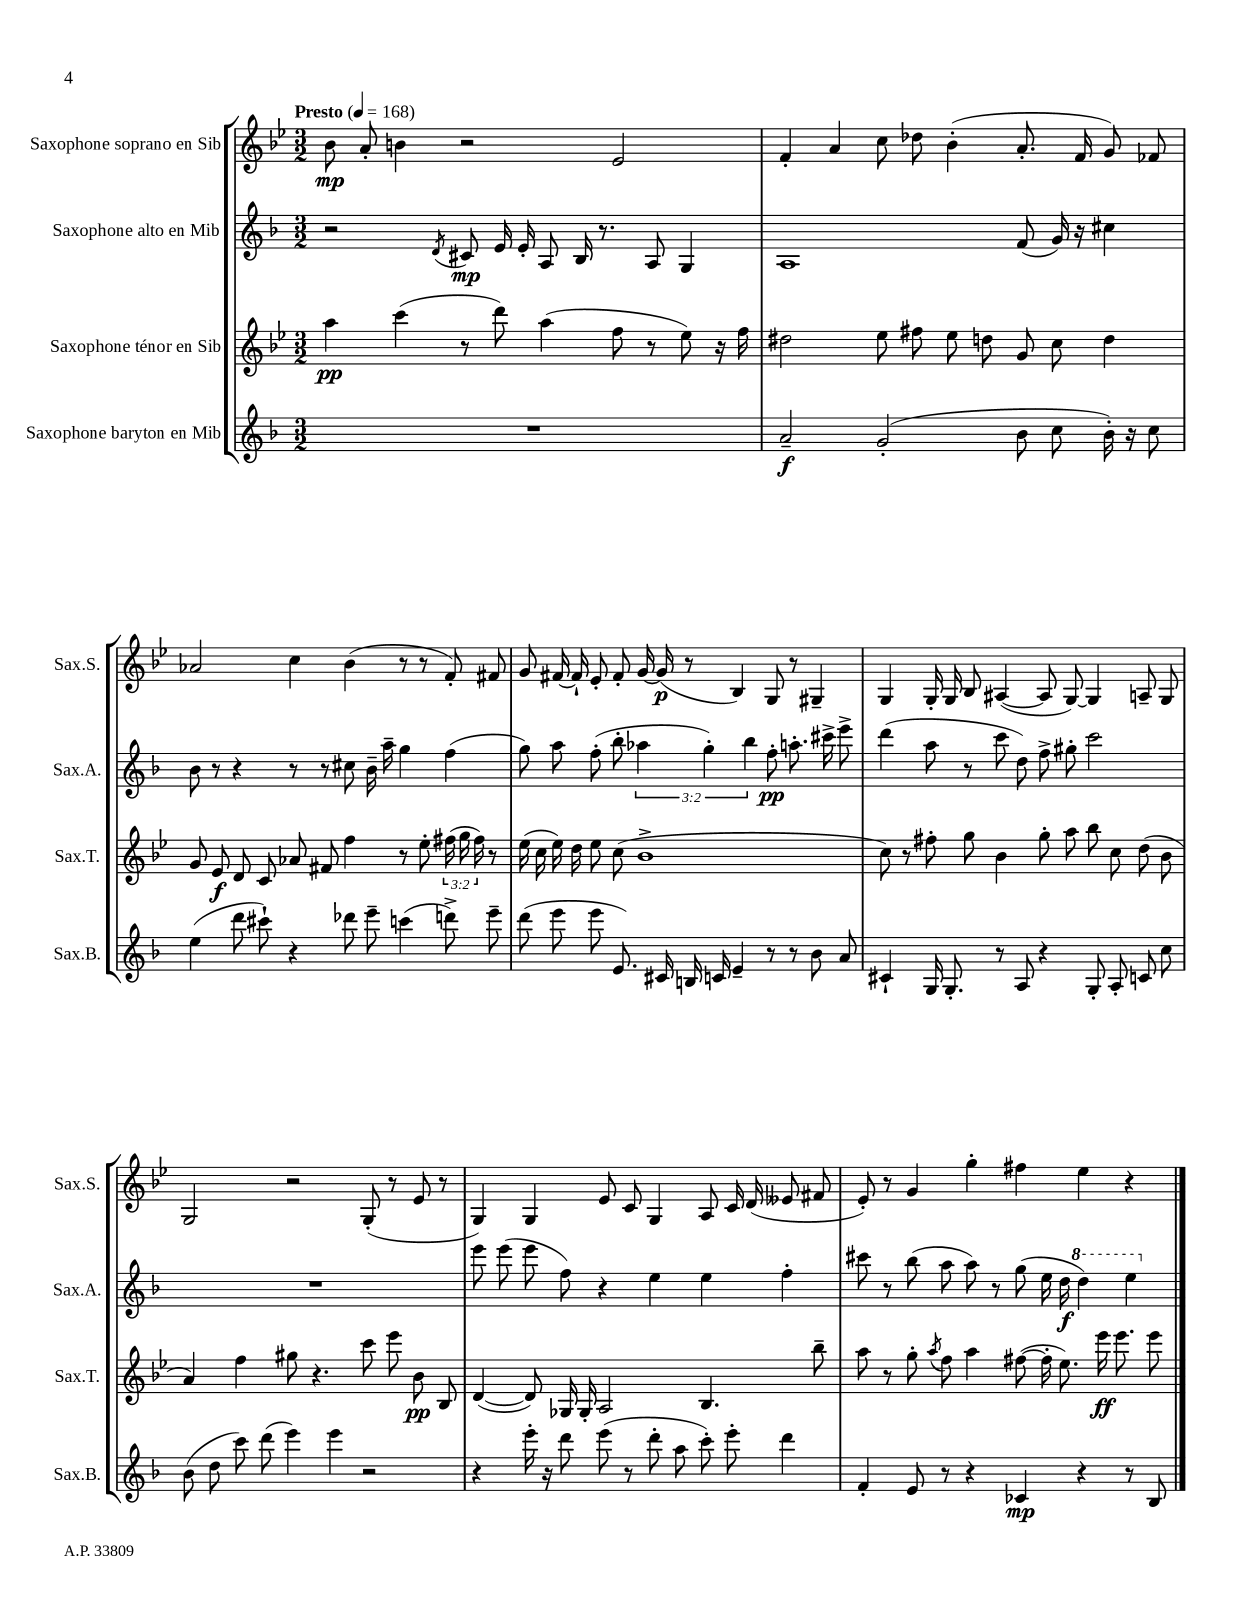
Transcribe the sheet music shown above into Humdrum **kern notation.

**kern	**dynam	**kern	**dynam	**kern	**dynam	**kern	**dynam
*part4	*part4	*part3	*part3	*part2	*part2	*part1	*part1
*staff4	*staff4	*staff3	*staff3	*staff2	*staff2	*staff1	*staff1
*I"Saxophone baryton en Mib	*	*I"Saxophone ténor en Sib	*	*I"Saxophone alto en Mib	*	*I"Saxophone soprano en Sib	*
*I'Sax.B.	*	*I'Sax.T.	*	*I'Sax.A.	*	*I'Sax.S.	*
*clefG2	*	*clefG2	*	*clefG2	*	*clefG2	*
*k[b-]	*	*k[b-e-]	*	*k[b-]	*	*k[b-e-]	*
*M3/2	*	*M3/2	*	*M3/2	*	*M3/2	*
*MM168	*	*MM168	*	*MM168	*	*MM168	*
=1	=1	=1	=1	=1	=1	=1	=1
!	!	!	!	!	!	!LO:TX:a:B:t=Presto	!
1.r	.	4aa\	pp	2r	.	8b-\	mp
.	.	.	.	.	.	8a'/	.
.	.	(4ccc\	.	.	.	4bn\	.
.	.	.	.	8qd/	.	.	.
.	.	8r	.	8c#X/	mp	2r	.
.	.	8ddd\)	.	16e/	.	.	.
.	.	.	.	16e'/	.	.	.
.	.	(4aa\	.	8A/	.	.	.
.	.	.	.	16B-/	.	.	.
.	.	.	.	8.r	.	.	.
.	.	8ff\	.	.	.	2e-/	.
.	.	8r	.	8A/	.	.	.
.	.	8ee-\)	.	4G/	.	.	.
.	.	16r	.	.	.	.	.
.	.	16ff\	.	.	.	.	.
=2	=2	=2	=2	=2	=2	=2	=2
2a~/	f	2dd#X\	.	1A	.	4f'/	.
.	.	.	.	.	.	4a/	.
(2g'/	.	8ee-\	.	.	.	8cc\	.
.	.	8ff#X\	.	.	.	8dd-X\	.
.	.	8ee-\	.	.	.	(4b-'\	.
.	.	8ddn\	.	.	.	.	.
8b-\	.	8g/	.	(8f/	.	8.a'/	.
8cc\	.	8cc\	.	16g/)	.	.	.
.	.	.	.	16r	.	16f/	.
16b-'\)	.	4dd\	.	4cc#X\	.	8g/)	.
16r	.	.	.	.	.	.	.
8cc\	.	.	.	.	.	8f-X/	.
!!LO:LB:g=z
=3	=3	=3	=3	=3	=3	=3	=3
(4ee\	.	8g/	.	8b-\	.	2a-X/	.
.	.	8e-/	f	8r	.	.	.
8ddd\	.	8d/	.	4r	.	.	.
8ccc#X`\)	.	8c/	.	.	.	.	.
4r	.	8a-X/	.	8r	.	4cc\	.
.	.	8f#X/	.	8r	.	.	.
8ddd-X\	.	4ff\	.	8cc#X\	.	(4b-\	.
8eee~\	.	.	.	16b-~\	.	.	.
.	.	.	.	16aa~\	.	.	.
(4cccn\	.	8r	.	4gg\	.	8r	.
.	.	8ee-'\	.	.	.	8r	.
8dddn^\)	.	(24ff#X\	.	(4ff\	.	8f'/)	.
.	.	24gg\	.	.	.	.	.
.	.	24ff#\)	.	.	.	.	.
8eee~\	.	8r	.	.	.	8f#X/	.
=4	=4	=4	=4	=4	=4	=4	=4
(8ddd\	.	(16ee-\	.	8gg\)	.	8g/	.
.	.	16cc\	.	.	.	.	.
8eee\	.	16ee-\)	.	8aa\	.	[16f#X/	.
.	.	16dd\	.	.	.	16f#`/]	.
8eee\	.	8ee-\	.	(8ff'\	.	8e-'/	.
8.e/)	.	(8cc\	.	8bb-'\	.	8f#'/	.
.	.	1b-^	.	6aa-X\	.	[16g/	.
16c#X/	.	.	.	.	.	(16g/]	p
16Bn/	.	.	.	.	.	8r	.
.	.	.	.	6gg'\)	.	.	.
16cn/	.	.	.	.	.	.	.
4e~/	.	.	.	.	.	4B-/)	.
.	.	.	.	6bb-\	.	.	.
8r	.	.	.	8ff'\	pp	8G/	.
8r	.	.	.	8.aan'\	.	8r	.
8b-\	.	.	.	.	.	4G#X~/	.
.	.	.	.	16ccc#X^\	.	.	.
8a/	.	.	.	8eee^\	.	.	.
=5	=5	=5	=5	=5	=5	=5	=5
4c#X`/	.	8cc\)	.	(4ddd\	.	4G/	.
.	.	8r	.	.	.	.	.
16G/	.	8ff#X'\	.	8aa\	.	16G'/	.
8.G'/	.	.	.	.	.	16G/	.
.	.	8gg\	.	8r	.	8B-/	.
8r	.	4b-\	.	8ccc\	.	([4A#X/	.
8A/	.	.	.	8dd\)	.	.	.
4r	.	8gg'\	.	8ff^\	.	8A#/]	.
.	.	8aa\	.	8gg#X'\	.	[8G/)	.
8G'/	.	8bb-\	.	2ccc\	.	4G/]	.
8A'/	.	8cc\	.	.	.	.	.
8cn/	.	(8dd\	.	.	.	8An~/	.
8cc\	.	8b-\	.	.	.	8G/	.
!!LO:LB:g=z
=6	=6	=6	=6	=6	=6	=6	=6
(8b-\	.	4a/)	.	1.r	.	2G/	.
8dd\	.	.	.	.	.	.	.
8ccc\)	.	4ff\	.	.	.	.	.
(8ddd\	.	.	.	.	.	.	.
4eee\)	.	8gg#X\	.	.	.	2r	.
.	.	4.r	.	.	.	.	.
4eee\	.	.	.	.	.	.	.
2r	.	8ccc\	.	.	.	(8G'/	.
.	.	8eee-\	.	.	.	8r	.
.	.	8b-\	pp	.	.	8e-/	.
.	.	8B-/	.	.	.	8r	.
=7	=7	=7	=7	=7	=7	=7	=7
4r	.	([4d/	.	8eee\	.	4G/)	.
.	.	.	.	(8eee\	.	.	.
16eee'\	.	8d/])	.	8eee\	.	4G/	.
16r	.	.	.	.	.	.	.
8ddd\	.	16G-X/	.	8ff\)	.	.	.
.	.	16G-'/	.	.	.	.	.
(8eee\	.	2A/	.	4r	.	8e-/	.
8r	.	.	.	.	.	8c/	.
8ddd'\	.	.	.	4ee\	.	4G/	.
8aa\	.	.	.	.	.	.	.
8ccc'\)	.	4.B-/	.	4ee\	.	8A/	.
8eee'\	.	.	.	.	.	16c/	.
.	.	.	.	.	.	(16d/	.
4ddd\	.	.	.	4ff'\	.	8e--X/	.
.	.	8bb-~\	.	.	.	8f#X/	.
=8	=8	=8	=8	=8	=8	=8	=8
4f'/	.	8aa\	.	8ccc#X\	.	8e-'/)	.
.	.	8r	.	8r	.	8r	.
8e/	.	8gg'\	.	(8bb-\	.	4g/	.
.	.	8qaa/	.	.	.	.	.
8r	.	8ff\	.	8aa\	.	.	.
4r	.	4aa\	.	8aa\)	.	4gg'\	.
.	.	.	.	8r	.	.	.
4c-X/	mp	([8ff#X\	.	(8gg\	.	4ff#X\	.
.	.	16ff#'\]	.	16ee\	.	.	.
.	.	8.ee-\)	.	16dd\	f	.	.
*	*	*	*	*8va	*	*	*
4r	.	.	.	4ddd\)	.	4ee-\	.
.	.	16eee-\	ff	.	.	.	.
.	.	8.eee-\	.	.	.	.	.
8r	.	.	.	4eee\	.	4r	.
8B-/	.	8eee-\	.	.	.	.	.
*	*	*	*	*X8va	*	*	*
==	==	==	==	==	==	==	==
*-	*-	*-	*-	*-	*-	*-	*-
